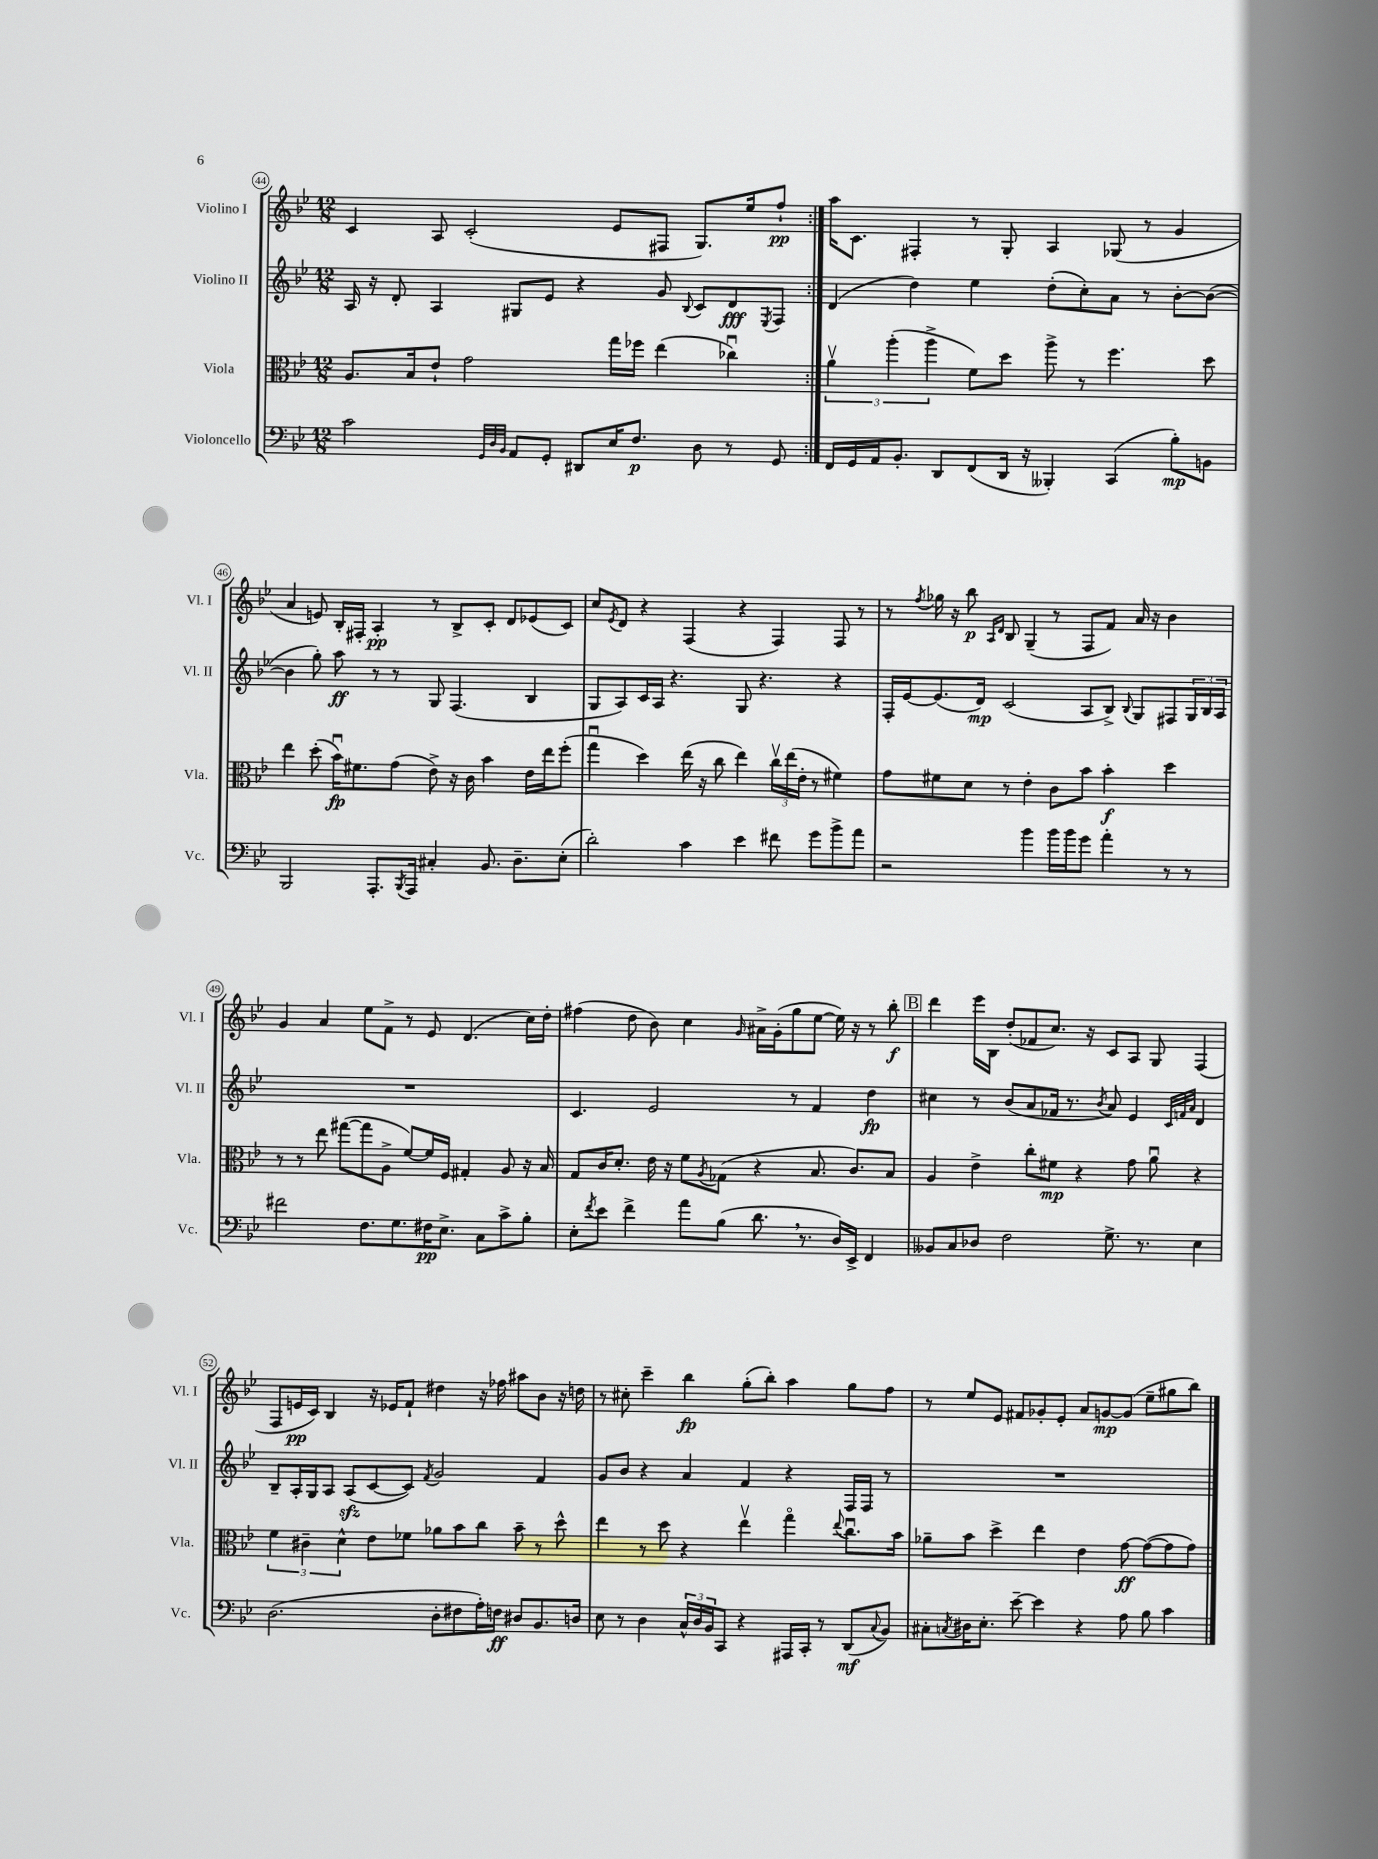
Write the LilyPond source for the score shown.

<<
\new StaffGroup <<
\new Staff = "s0" \with { instrumentName = "Violino I" shortInstrumentName = "Vl. I" } {
    \clef treble \key bes \major \numericTimeSignature \time 12/8
    \repeat volta 2 { c'4 a8 c'2-.( ees'8 fis8 g8.) ees''16 f''8-!\pp | }
    a''16 c'8. fis4-. r8 g8-. a4 ges8( r8 g'4 |
    a'4 e'8) bes16-. fis16-. a4-.\pp r8 bes8-> c'8-. d'8 ees'8( c'8) |
    c''8 \acciaccatura { ees'8 } d'8 r4 f4( r4 f4) f8 r8 |
    r8 \acciaccatura { f''8 } ges''16 r16 bes''8\p \grace { a16 d'16 } bes8 g4--( r8 f8 f'8) a'16 r16 bes'4 |
    g'4 a'4 ees''8 f'8-> r8 ees'8 d'4.( c''16) d''16-. |
    fis''4( d''8 bes'8) c''4 \grace { g'16 } ais'16-> g'16-.( g''8 ees''8~ ees''16) r16 r8 bes''8-.\f |
    \mark \markup { \box "B" } d'''4 ees'''16 bes16 d''8-.( fes'8 c''8.) r16 c'8 a8 g8 f4( |
    f8 e'16\pp c'16) bes4 r16 ees'16 f'8-! dis''4 r16 fes''16 ais''8 bes'8 r16 d''16 |
    r8 cis''8-. c'''4-- bes''4\fp g''8-.( bes''8-.) a''4 g''8 f''8 |
    r8 ees''8 ees'8 fis'8 ges'8-. ees'8-. a'8 g'8~\mp g'8( ees''8-- gis''8 bes''8) \bar "|." |
}
\new Staff = "s1" \with { instrumentName = "Violino II" shortInstrumentName = "Vl. II" } {
    \clef treble \key bes \major \numericTimeSignature \time 12/8
    \repeat volta 2 { a16 r16 d'8-. a4 gis8 ees'8 r4 g'8 \appoggiatura { bes8 } c'8 d'8\fff \acciaccatura { ees8 } f8 | }
    d'4( d''4) ees''4 d''8-.( c''8-.) a'8 r8 bes'8~-. bes'8~( |
    bes'4 g''8-.) a''8\ff r8 r8 g8 f4.( bes4 |
    g8 a8) c'16 a16 r4. g8 r4. r4 |
    f16-. ees'16~ ees'8.( d'16\mp) c'2( a8 bes8->) \appoggiatura { bes8 } g8 fis8 \tuplet 3/2 { g16 bes16 a16 } |
    R1. |
    c'4. ees'2 r8 f'4 d''4\fp |
    \mark \markup { \box "B" } cis''4 r8 bes'8( a'8 fes'16 r8. \acciaccatura { bes'8 } a'8) ees'4 \grace { c'32 f'32 a'32 } d'4 |
    bes8-- a16-. g16 a8 a8\sfz( c'8~ c'8) \acciaccatura { f'8 } g'2 f'4 |
    g'8 bes'8 r4 a'4 f'4 r4 f16 f16 r8 |
    R1. \bar "|." |
}
\new Staff = "s2" \with { instrumentName = "Viola" shortInstrumentName = "Vla." } {
    \clef alto \key bes \major \numericTimeSignature \time 12/8
    \repeat volta 2 { a8. bes16 ees'8-! g'2 g''16 fes''16 ees''4( ces''4\downbow) | }
    \tuplet 3/2 { a'4\upbow a''4-.( a''4-> } f'8) d''8 a''8-> r8 f''4. d''8 |
    ees''4 d''8-.( bes'16\downbow\fp) fis'8. g'8( ees'8->) r16 c'16 bes'4 ees'16 ees''16 f''8-.( |
    g''4\downbow d''4) ees''16( r16 c''8 ees''4) \tuplet 3/2 { c''16\upbow ees''16( ees'16-. } r8 fis'4) |
    g'8 fis'8 d'8 r8 ees'4-. c'8 bes'8 bes'4-.\f d''4 |
    r8 r8 ees''8 gis''8~( gis''8 a8-> f'8~) f'16 f16 gis4-. a8 r16 bes16 |
    g8 c'16 d'8.-. ees'16 r16 f'8 \acciaccatura { a8 } ges8( r4 bes8. c'8.) bes8 |
    \mark \markup { \box "B" } a4 ees'4-> c''8-. fis'8\mp r4 g'8 a'8\downbow r4 |
    \tuplet 3/2 { f'4 cis'4-- d'4-^ } ees'8 fes'8 aes'8 bes'8 c''8 bes'8-- r8 d''8-^ |
    ees''4 r8 d''8 r4 ees''4\upbow g''4\flageolet \appoggiatura { ees''8 } c''8.\downbow bes'16 |
    aes'8-- bes'8 d''4-> ees''4 ees'4 g'8~\ff g'8~( g'8 g'8) \bar "|." |
}
\new Staff = "s3" \with { instrumentName = "Violoncello" shortInstrumentName = "Vc." } {
    \clef bass \key bes \major \numericTimeSignature \time 12/8
    \repeat volta 2 { c'2 \grace { g,32 d32 bes,32 } a,8 g,8-. dis,8 ees16 f8.\p d8 r8 g,8 | }
    f,16 g,16 a,16 bes,8.-. d,8 f,8( d,16 r16 beses,,4-.) c,4( bes8-.\mp) b,8 |
    bes,,2 a,,8.-. \acciaccatura { bes,,8 } a,,16 cis4-. bes,8. d8.-- ees8-.( |
    d'2-.) c'4 ees'4 fis'8 g'8 bes'8-> a'8 |
    r2 bes'4 bes'16 bes'16 g'8 a'4-. r8 r8 |
    fis'2 f8. g8. fis16\pp ees8.-> c8 c'8-> bes8-. |
    ees8-. \acciaccatura { f'8 } ees'8 f'4-> a'8 bes8( d'8. \breathe r8. d16) ees,16-> f,4 |
    \mark \markup { \box "B" } beses,8 c8 des8 f2 g8.-> r8. ees4 |
    d2.( d8-. fis8 a16-.) f16\ff dis8 bes,8. d16 |
    ees8 r8 d4 \tuplet 3/2 { c16-^ d16 bes,16 } c,8 r4 ais,,16 c,16-. r8 d,8\mf( \appoggiatura { c8 } bes,8) |
    cis8-. \acciaccatura { c8 } dis16 ees8.-. ees'8~-- ees'4 r4 a8 bes8 c'4 \bar "|." |
}
>>
>>
\layout { \context { \Score currentBarNumber = #44 \override BarNumber.stencil = #(make-stencil-circler 0.1 0.3 ly:text-interface::print) } }
